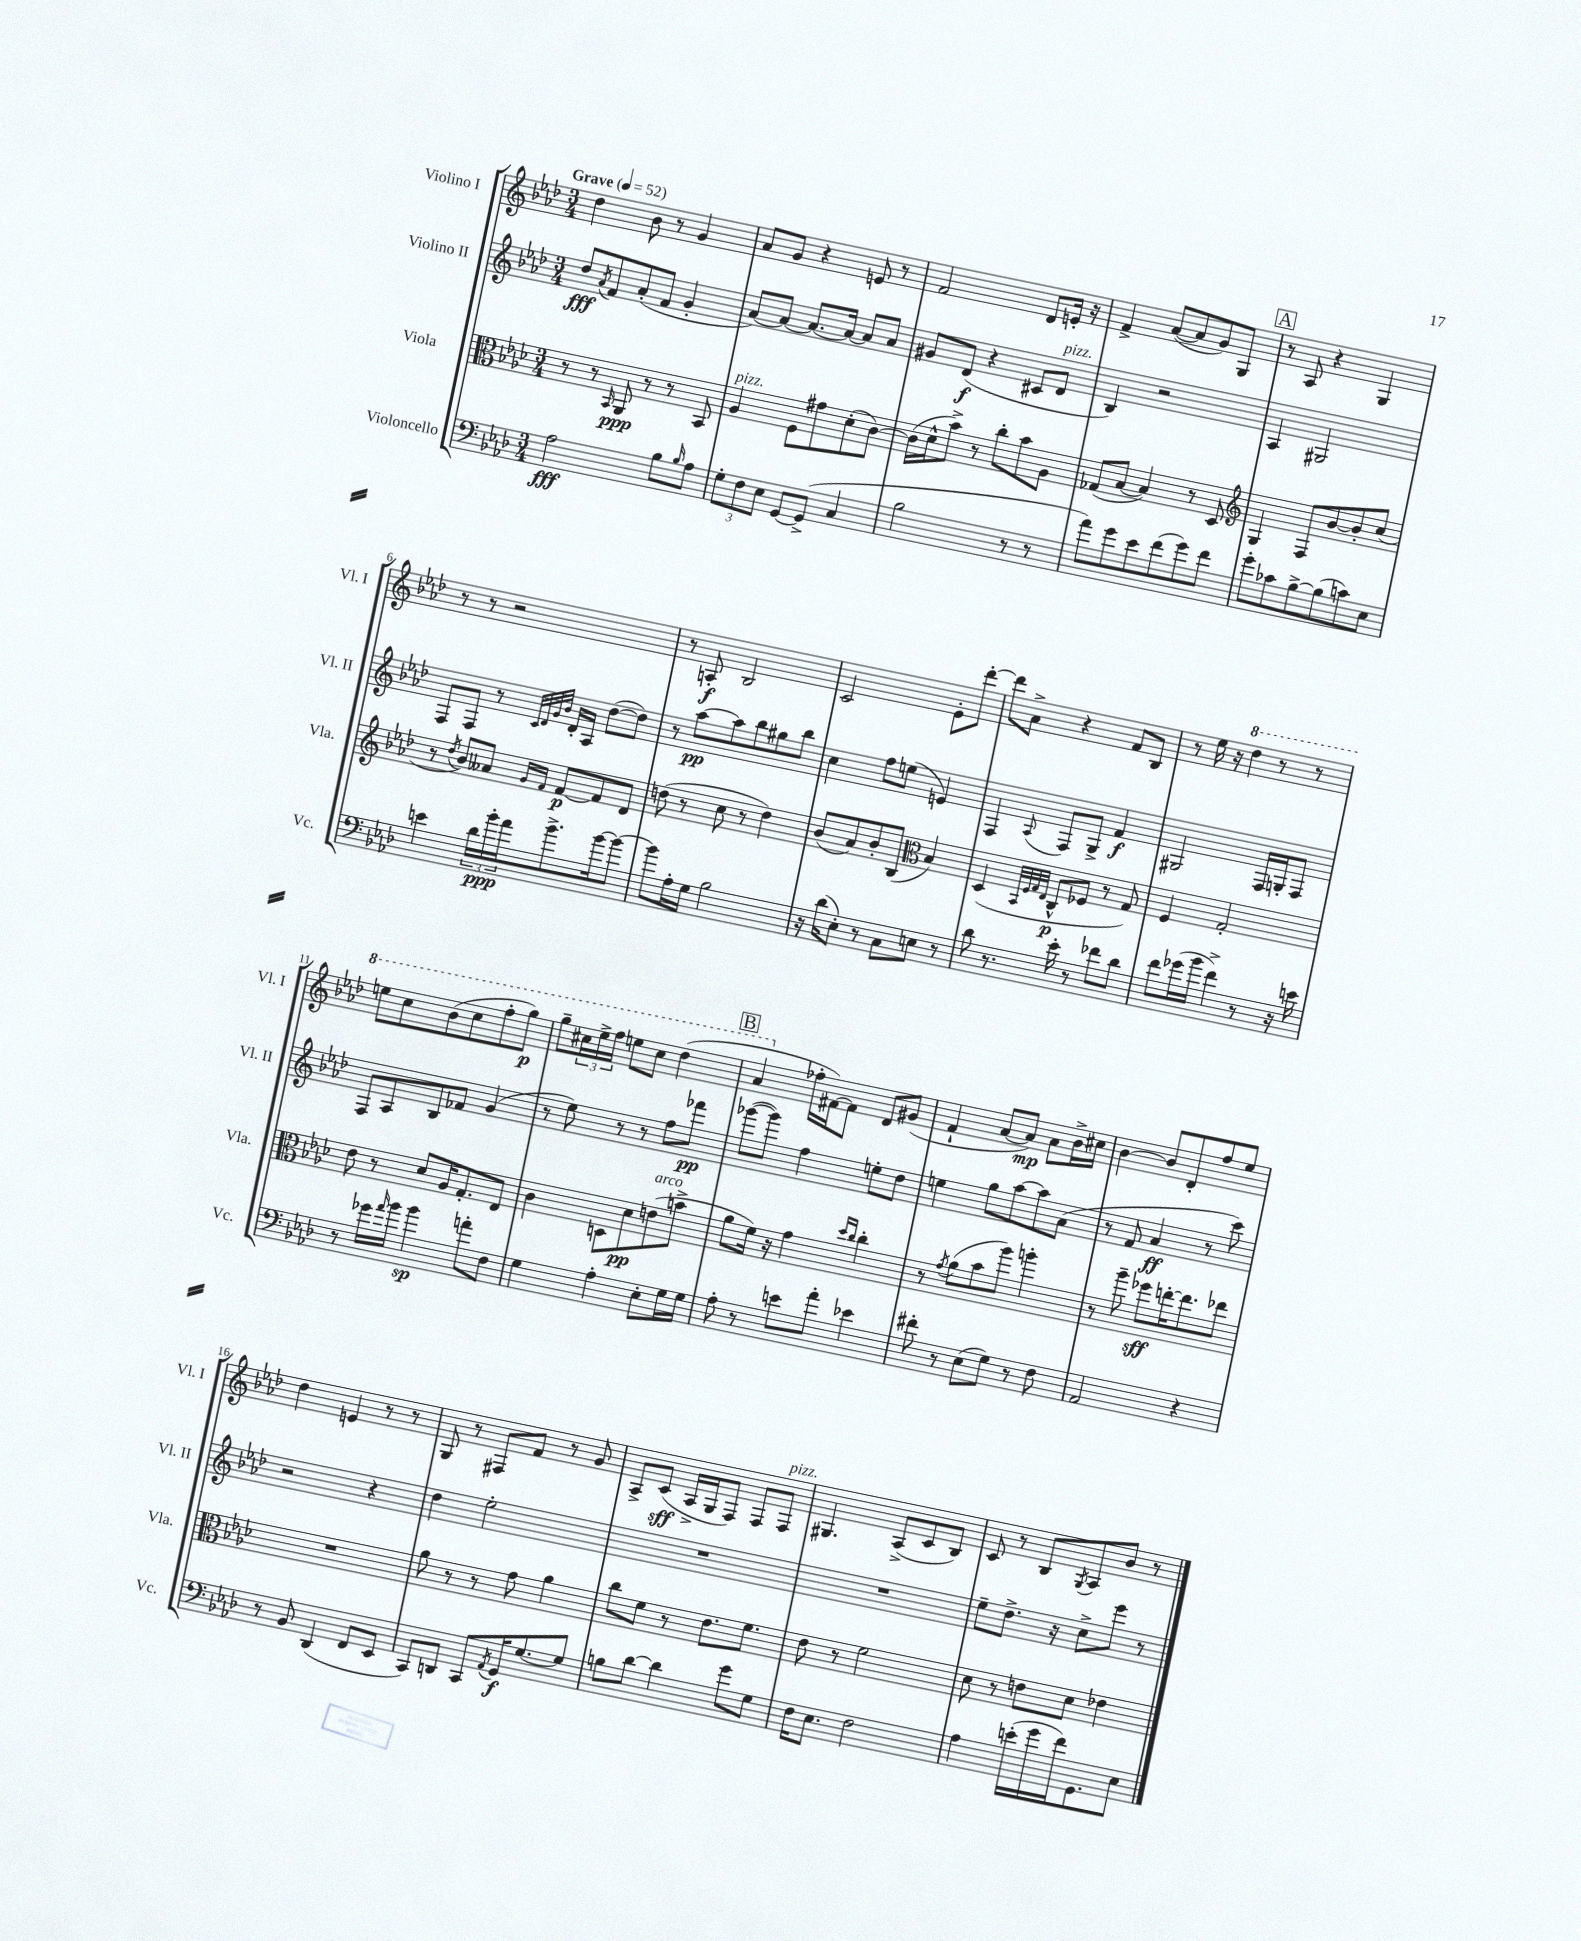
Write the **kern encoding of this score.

**kern	**kern	**kern	**kern
*staff4	*staff3	*staff2	*staff1
*clefF4	*clefC3	*clefG2	*clefG2
*k[b-e-a-d-]	*k[b-e-a-d-]	*k[b-e-a-d-]	*k[b-e-a-d-]
*M3/4	*M3/4	*M3/4	*M3/4
*MM52	*MM52	*MM52	*MM52
2A-	8r	8dd-	4dd-
.	.	8qa-	.
.	8r	8f	.
.	16qqBB-	.	.
.	8AA-	(8a-'	8b-
.	8r	8f	8r
8B-	8r	4g'	4g
16qqB-	.	.	.
8A-	8BB-	.	.
=	=	=	=
12G'	4A-	[8a-)	8a-
12F	.	.	.
.	.	8a-_	8g
12E-	.	.	.
[8GG	8F	8.a-_	4r
(8GG^]	8g#	.	.
.	.	16a-_	.
4C	(8d-'	8a-]	8e
.	[8c)	8a-	8r
=	=	=	=
2B-	(16c]	8g#	2f
.	16d-^^	.	.
.	8b-^)	(8d-	.
.	8r	4r	.
.	8cc'	.	.
8r	8b-	8c#	8d-
8r	8A-	8d-	16e'
.	.	.	16r
=	=	=	=
8a-)	(8G-	4B-)	4f^
8g	[8B-	.	.
8e-	4B-])	2r	([8a-
(8f	.	.	8a-]
8g)	8r	.	8g)
8f	8D-	.	8G
=	=	=	=
*	*clefG2	*	*
8g'	4G	4A-	8r
8c-	.	.	8A-
[8B-^	8F	2G#	4r
(8B-]	[8b-	.	.
8c)	8b-']	.	4G
8E-	(8cc	.	.
=	=	=	=
4e	8r	8F	8r
.	8qdd-	.	.
.	8b-)	8F	8r
24d-	8a--	8r	2r
24b-'	.	.	.
24a-	.	.	.
.	.	32qqc	.
.	.	32qqd-	.
.	16qqg	32qqg	.
.	16qqf	32qqb-	.
8.b-^	[8f	16d-'	.
.	.	16A-	.
.	8f]	([8dd-	.
[16b-	.	.	.
8b-_	8d-	8dd-])	.
=	=	=	=
8b-]	(8dd	8r	8r
16A-'	8r	[8aa-	8A'
16G	.	.	.
2B-	8cc	8aa-]	2B-
.	8r	8bb-	.
.	4dd)	8gg#	.
.	.	8bb-	.
=	=	=	=
16r	(8b-	4cc	2c
(16d-	.	.	.
8E-')	8a-)	.	.
8r	8b-'	8ff	.
8C	(8B-	(8ee	.
*	*clefC3	*	*
8E	4B-)	4e)	8e-'
8r	.	.	[8ddd-'
=	=	=	=
8d-	(4D-	4F	8ddd-]
8.r	.	.	8a-^
.	32qqBB-	.	.
.	32qqF	.	.
.	32qqG	.	.
.	32qqE-	8qqA-	.
.	8C^^	8F	4r
16e-'	.	.	.
8r	8F-	8G^	.
8f-	8r	4f	8f
8d-	8G)	.	8B-
=	=	=	=
8f	4F	2G#	8r
(16g-	.	.	16ee-
16b-	.	.	16r
4f^)	2G'	.	4ddd-
8r	.	16F	8r
.	.	16G'	.
16r	.	8F	8r
16e	.	.	.
=	=	=	=
8r	8e-	8F	8eee
16g-	8r	8A-	8ccc
16qqa-	.	.	.
16b-	.	.	.
4b-	8d-	8B-	(8bb-
.	16A-	8f-	8ccc
.	8.G'	.	.
8a'	.	(4g	8fff'
8F	8E-	.	8ggg)
=	=	=	=
4G	4c	8r	8ggg~
.	.	8ee-)	24ccc#
.	.	.	24eee-^
.	.	.	24fff
4A-'	8D	8r	8eee
.	8d-	8r	8ccc#
8E-'	(8e	8ff	(4ddd-
16G	8b^	8fff-	.
16G	.	.	.
=	=	=	=
8A-'	8a-	([8ggg-	4aa-
8r	16f)	8ggg-])	.
.	16r	.	.
8e	4g	4ff	16ff-'
.	.	.	[16f#)
8a-'	.	.	8f#]
.	16qqdd-	.	.
.	16qqcc	.	.
4e-	4cc'	8ee'	8d-
.	.	8dd-	(8g#
=	=	=	=
8f#'	8r	4ee	4f`
.	8qg	.	.
8r	(8a-	.	.
(8E-	8b-	8gg	[8a-
8G)	8aa-)	[8aa-	8a-])
8r	4aa'	8aa-]	8a-
8F	.	(8a-	16b-^
.	.	.	16cc#
=	=	=	=
2AA-	8r	8r	[4b-
.	8aa-~	8f	.
.	8ff-	4a-	8b-]
.	[16ee'	.	8d-'
.	8.ee]	.	.
4r	.	8r	8ff
.	8ee-	8ccc)	8ee-
=	=	=	=
8r	2.r	2r	4dd-
8BB-	.	.	.
(4DD-	.	.	4e
8FF	.	4r	8r
8EE-	.	.	8r
=	=	=	=
8CC)	8a-	4dd-	8G
8DD	8r	.	8r
8CC	8r	2ee-'	8F#
8qAA-	.	.	.
16GG	8g	.	8f
[8.G	.	.	.
.	4a-	.	8r
8G]	.	.	8g
=	=	=	=
8B	8cc	2.r	8A-^
[8d-	8f	.	(8c
4d-]	8r	.	16A-^
.	.	.	16G
.	8.e-	.	8F)
8g	.	.	8F
.	8.f	.	.
8G	.	.	8F
=	=	=	=
16F	8e-	2.r	4.G#
8.E-	.	.	.
.	8r	.	.
2F	2f	.	.
.	.	.	(8A-^
.	.	.	8c
.	.	.	8B-)
=	=	=	=
4A-	8d-	8ee-~	8c
.	8r	8.dd-^	8r
(16e'	8e	.	8B-
16g	.	16r	.
.	.	.	8qG
16f)	8d-	8cc^	8A-
8.GG	.	.	.
.	4e-	8eee-	8b-
8E-	.	8r	8r
==	==	==	==
*-	*-	*-	*-
